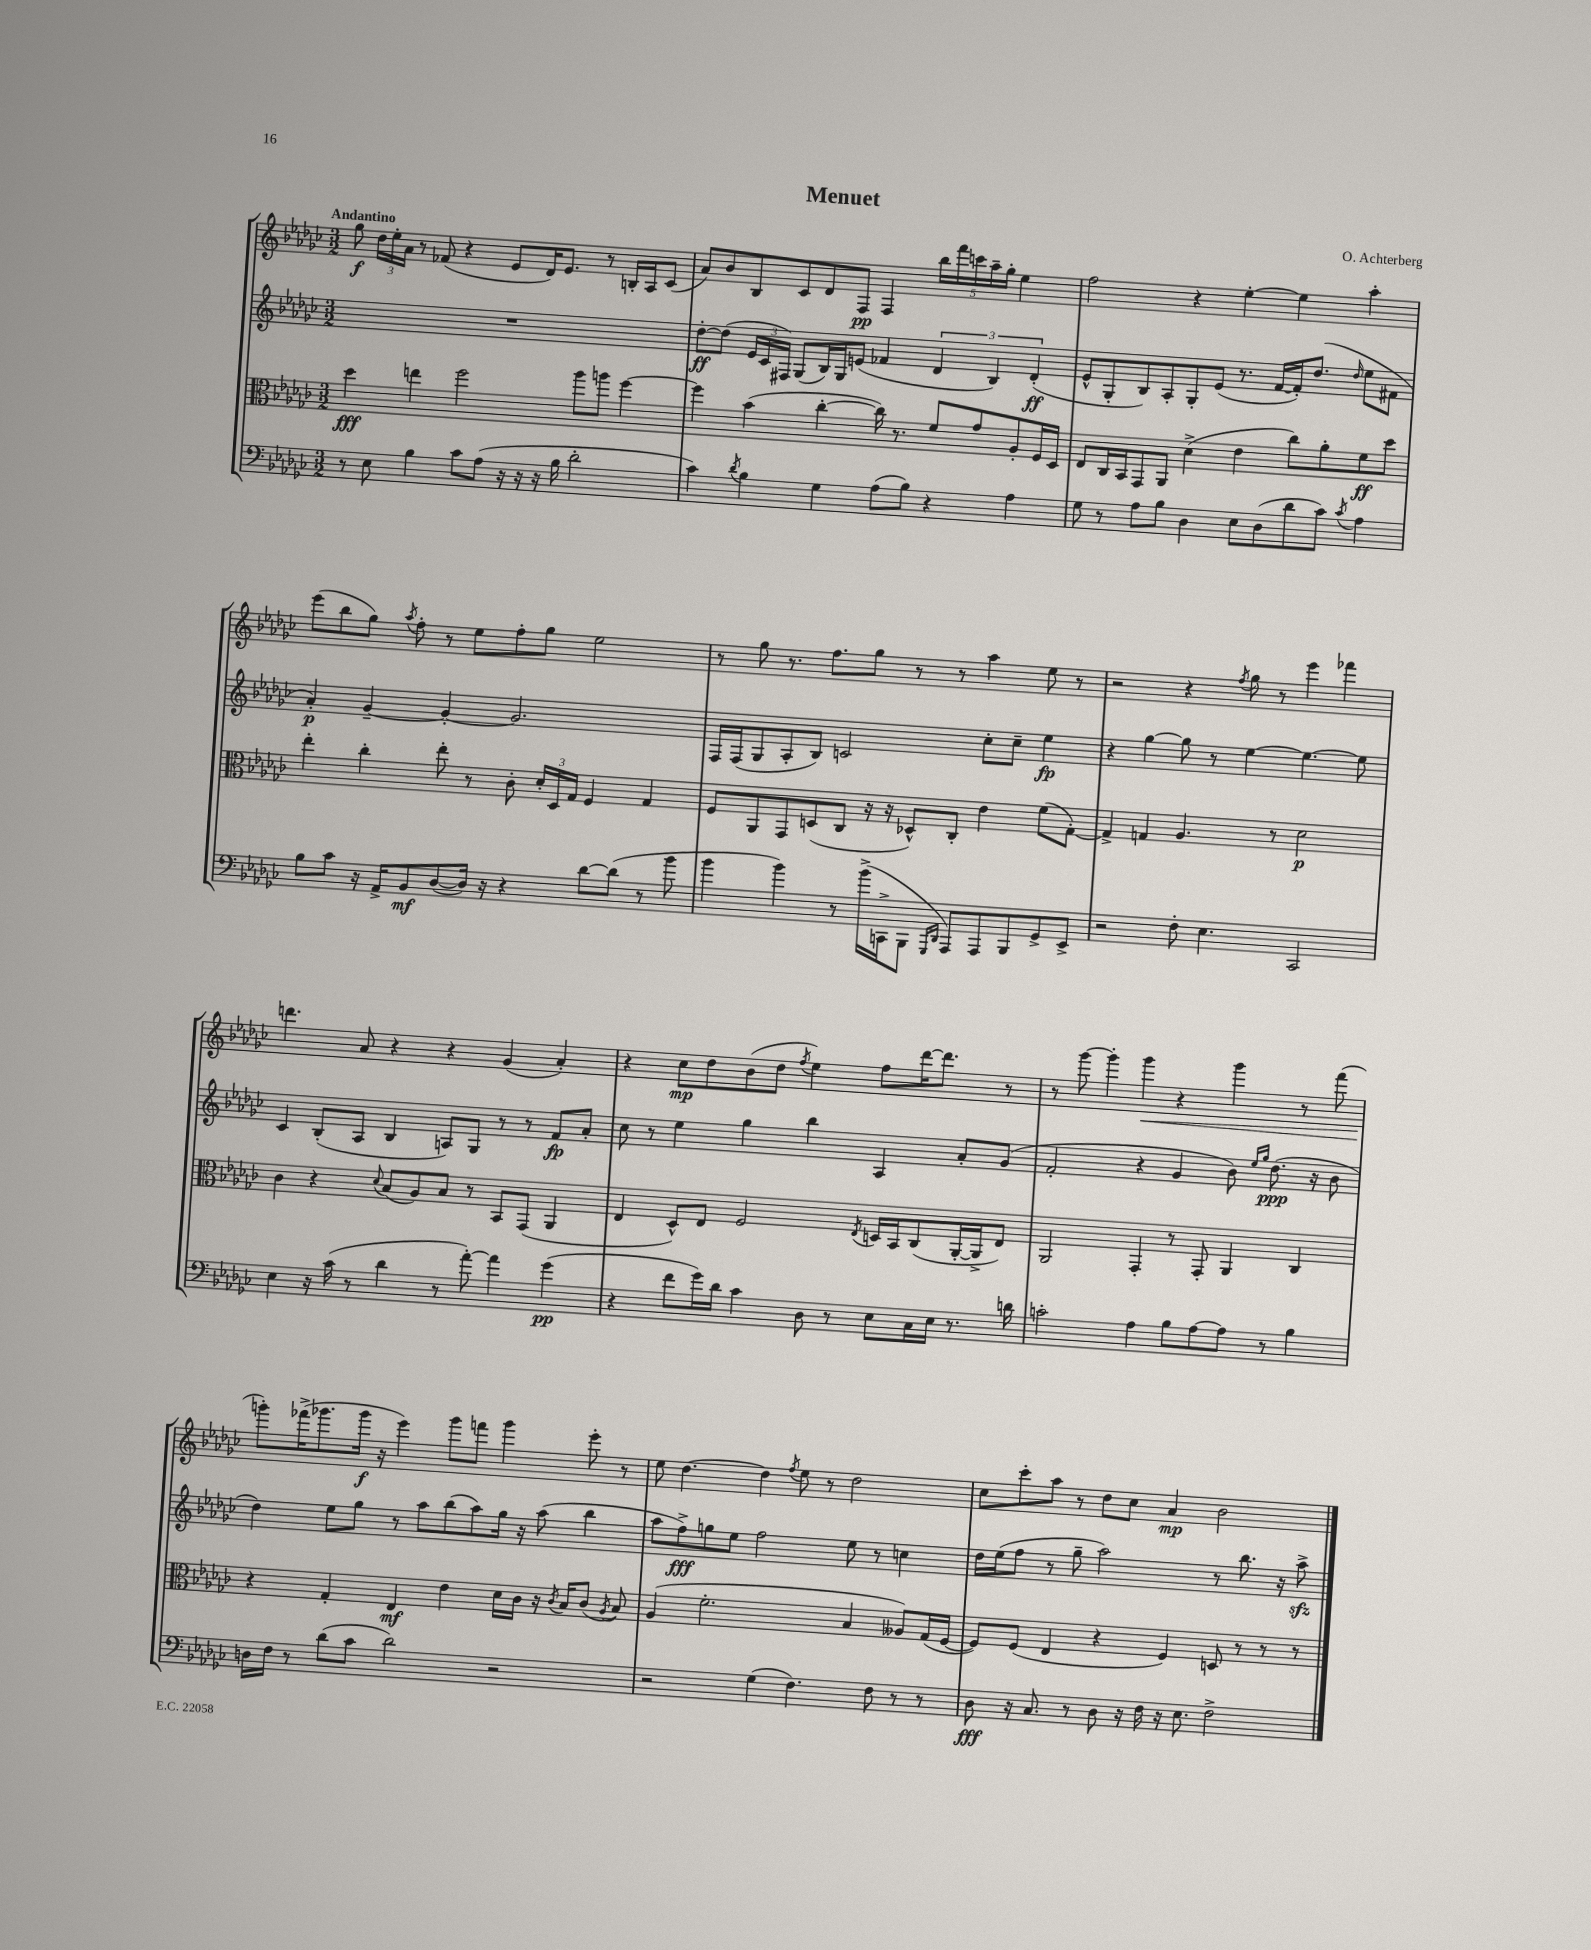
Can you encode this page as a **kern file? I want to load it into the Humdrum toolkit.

**kern	**dynam	**kern	**dynam	**kern	**dynam	**kern	**dynam
*part4	*part4	*part3	*part3	*part2	*part2	*part1	*part1
*staff4	*staff4	*staff3	*staff3	*staff2	*staff2	*staff1	*staff1
*clefF4	*	*clefC3	*	*clefG2	*	*clefG2	*
*k[b-e-a-d-g-c-]	*	*k[b-e-a-d-g-c-]	*	*k[b-e-a-d-g-c-]	*	*k[b-e-a-d-g-c-]	*
*M3/2	*	*M3/2	*	*M3/2	*	*M3/2	*
=1	=1	=1	=1	=1	=1	=1	=1
!	!	!	!	!	!	!LO:TX:a:B:t=Andantino	!
8r	.	4dd-\	fff	1.r	.	8gg-\	f
8E-\	.	.	.	.	.	24dd-\LL	.
.	.	.	.	.	.	24ee-'\	.
.	.	.	.	.	.	24a-\JJ	.
4B-\	.	4een\	.	.	.	8r	.
.	.	.	.	.	.	(8f-X/	.
8c-\L	.	2ff\	.	.	.	4r	.
(8A-\J	.	.	.	.	.	.	.
16r	.	.	.	.	.	8e-/L	.
16r	.	.	.	.	.	.	.
16r	.	.	.	.	.	16d-/K)	.
16B-\	.	.	.	.	.	8.e-/J	.
2d-'\	.	8aa-\L	.	.	.	.	.
.	.	8aan\J	.	.	.	8r	.
.	.	[4ff\	.	.	.	16Bn'/LL	.
.	.	.	.	.	.	16A-/J	.
.	.	.	.	.	.	(8c-/J	.
=2	=2	=2	=2	=2	=2	=2	=2
4c-\)	.	4ff\]	.	[8dd-'\L	ff	8a-/L)	.
.	.	.	.	(8dd-\J]	.	8b-/	.
8qd-/	.	.	.	.	.	.	.
4B-\	.	(4b-\	.	24e-/LL	.	8B-/	.
.	.	.	.	24c-/	.	.	.
.	.	.	.	24F#X/JJ)	.	.	.
.	.	.	.	(8G-/L	.	8c-/	.
4G-\	.	[4cc-'\	.	16B-/L)	.	8d-/	.
.	.	.	.	16G-/J	.	.	.
.	.	.	.	(8en/J	.	8F/J	pp
(8A-\L	.	16cc-\])	.	4f-X/	.	4F/	.
.	.	8.r	.	.	.	.	.
8B-\J)	.	.	.	.	.	.	.
4r	.	8f/L	.	6d-/	.	20bb-\LL	.
.	.	.	.	.	.	20fff\	.
.	.	.	.	.	.	20cccn\	.
.	.	8g-/	.	.	.	.	.
.	.	.	.	.	.	20aa-~\	.
.	.	.	.	6B-/)	.	.	.
.	.	.	.	.	.	20gg-'\JJ	.
4A-\	.	8A-'/	.	.	.	4ee-\	.
.	.	.	.	(6d-'/	ff	.	.
.	.	16F/L	.	.	.	.	.
.	.	16D-/JJ	.	.	.	.	.
=3	=3	=3	=3	=3	=3	=3	=3
8G-\	.	8E-/L	.	8e-^^/L	.	2ff\	.
8r	.	16C-/L	.	8G-'/	.	.	.
.	.	16BB-/J	.	.	.	.	.
8A-\L	.	8GG-/	.	8B-/)	.	.	.
8B-\J	.	8AA-/J	.	8A-'/	.	.	.
4D-\	.	(4d-^\	.	8G-'/	.	4r	.
.	.	.	.	(8e-/J	.	.	.
8E-\L	.	4e-\	.	8.r	.	[4ee-'\	.
(8D-\	.	.	.	.	.	.	.
.	.	.	.	[16f/LL	.	.	.
8d-\	.	8cc-\L)	.	16f'/J])	.	4ee-\]	.
.	.	.	.	(8.dd-/J	.	.	.
8c-\J)	.	8a-'\	.	.	.	.	.
8qc-/	.	.	.	16qqdd-/	.	.	.
4A-\	.	8f\	ff	8ee-\L	.	4aa-'\	.
.	.	8dd-\J	.	8f#X\J	.	.	.
!!LO:LB:g=z
=4	=4	=4	=4	=4	=4	=4	=4
8B-\L	.	4ee-'\	.	4a-'/)	p	(8eee-\L	.
8c-\J	.	.	.	.	.	8bb-\	.
16r	.	4cc-'\	.	[4g-~/	.	8gg-\J)	.
16AA-^/KL	.	.	.	.	.	.	.
.	.	.	.	.	.	8qaa-/	.
8BB-/	mf	.	.	.	.	8ff'\	.
([8D-/	.	8ee-'\	.	4g-'/_	.	8r	.
16D-/Jk])	.	8r	.	.	.	8ee-\L	.
16r	.	.	.	.	.	.	.
4r	.	8c-'\	.	2.g-/]	.	8ff'\	.
.	.	24d-'/LL	.	.	.	8gg-\J	.
.	.	24D-/	.	.	.	.	.
.	.	24G-/JJ	.	.	.	.	.
[8d-\L	.	4F/	.	.	.	2ee-\	.
(8d-\J]	.	.	.	.	.	.	.
8r	.	4G-/	.	.	.	.	.
8b-\	.	.	.	.	.	.	.
=5	=5	=5	=5	=5	=5	=5	=5
4b-\	.	8F/L	.	16F/LL	.	8r	.
.	.	.	.	(16F/J	.	.	.
.	.	8AA-/	.	8G-/	.	8gg-\	.
4b-\)	.	8GG-/	.	8A-'/	.	8.r	.
.	.	(8Dn/	.	8B-/J)	.	.	.
.	.	.	.	.	.	8.ff\L	.
8r	.	8C-/J	.	2cn/	.	.	.
(16b-^\LL	.	16r	.	.	.	8gg-\J	.
16CCn^\J	.	16r	.	.	.	.	.
8BBB-\J	.	8D-X^^/L)	.	.	.	8r	.
16qqGGG-/LL	.	.	.	.	.	.	.
16qqDD-/JJ	.	.	.	.	.	.	.
8AAA-/L)	.	8C-'/J	.	.	.	8r	.
8AAA-/	.	4e-\	.	8cc-'\L	.	4aa-\	.
8BBB-/	.	.	.	8cc-~\J	.	.	.
8GG-^/	.	(8f\L	.	4ee-\	fp	8ee-\	.
8EE-^/J	.	[8G-'\J)	.	.	.	8r	.
=6	=6	=6	=6	=6	=6	=6	=6
2r	.	4G-^/]	.	4r	.	2r	.
.	.	4Gn/	.	[4gg-\	.	.	.
8F'\	.	4.A-/	.	8gg-\]	.	4r	.
4.E-\	.	.	.	8r	.	.	.
.	.	.	.	.	.	8qff/	.
.	.	.	.	[4ee-\	.	8gg-\	.
.	.	8r	.	.	.	8r	.
2CC-/	.	2d-\	p	4.ee-\_	.	4eee-\	.
.	.	.	.	.	.	4fff-X\	.
.	.	.	.	8ee-\]	.	.	.
!!LO:LB:g=z
=7	=7	=7	=7	=7	=7	=7	=7
4E-\	.	4c-\	.	4c-/	.	4.dddn\	.
16r	.	4r	.	(8B-'/L	.	.	.
(16c-\	.	.	.	.	.	.	.
8r	.	.	.	8A-/J	.	8a-/	.
.	.	8qqd-/	.	.	.	.	.
4d-\	.	(8B-/L	.	4B-/	.	4r	.
.	.	8A-/)	.	.	.	.	.
8r	.	8B-/J	.	8An/L)	.	4r	.
[8a-'\)	.	8r	.	8G-/J	.	.	.
4a-\]	.	8BB-/L	.	8r	.	(4g-/	.
.	.	(8GG-/J	.	8r	.	.	.
(4g-\	pp	4AA-/	.	8f/L	fp	4a-'/)	.
.	.	.	.	8a-'/J	.	.	.
=8	=8	=8	=8	=8	=8	=8	=8
4r	.	4E-/	.	8cc-\	.	4r	.
.	.	.	.	8r	.	.	.
8f\L	.	8D-^^/L)	.	4ee-\	.	8cc-\L	mp
16g-\L)	.	8E-/J	.	.	.	8dd-\	.
16d-\JJ	.	.	.	.	.	.	.
4c-\	.	2F/	.	4gg-\	.	(8b-\	.
.	.	.	.	.	.	8dd-\J	.
.	.	.	.	.	.	8qff/	.
8D-\	.	.	.	4bb-\	.	4ee-\)	.
8r	.	.	.	.	.	.	.
.	.	8qE-/	.	.	.	.	.
8E-\L	.	16Dn/LL	.	4A-/	.	8ff\L	.
.	.	16BB-/J	.	.	.	.	.
16C-\L	.	(8C-/	.	.	.	[16ddd-\K	.
16E-\JJ	.	.	.	.	.	8.ddd-\J]	.
8.r	.	[16AA-'/L	.	8a-'/L	.	.	.
.	.	16AA-^/J]	.	.	.	.	.
.	.	8E-/J)	.	(8g-/J	.	8r	.
16dn\	.	.	.	.	.	.	.
=9	=9	=9	=9	=9	=9	=9	=9
2cn'\	.	2AA-/	.	2f'/	.	8r	.
.	.	.	.	.	.	[8ggg-\	.
.	.	.	.	.	.	4ggg-'\]	.
!	!	!	!	!	!	!	!LO:HP:b
4A-\	.	4GG-'/	.	4r	.	4ggg-\	<
8B-\L	.	8r	.	4g-/	.	4r	.
[8A-\	.	8GG-'/	.	.	.	.	.
8A-\J]	.	4AA-/	.	8b-\)	.	4ggg-\	.
.	.	.	.	16qqee-/LL	.	.	.
.	.	.	.	16qqgg-/JJ	.	.	.
8r	.	.	.	(8.dd-\	ppp	.	.
4B-\	.	4C-/	.	.	.	8r	.
.	.	.	.	16r	.	.	.
.	.	.	.	8b-\	.	(8fff\	.
!!LO:LB:g=z
=10	=10	=10	=10	=10	=10	=10	=10
16Dn\LL	.	4r	.	4dd-\)	.	8gggn'\L)	.
16F\JJ	.	.	.	.	.	.	.
8r	.	.	.	.	.	(16fff-X^\K	[
.	.	.	.	.	.	8.ggg-X\	.
(8d-\L	.	4G-'/	.	8ee-\L	.	.	.
8c-\J	.	.	.	8gg-\J	.	16ggg-\Jk	f
.	.	.	.	.	.	16r	.
2d-\)	.	4E-/	mf	8r	.	4eee-\)	.
.	.	.	.	8aa-\L	.	.	.
.	.	4e-\	.	(8bb-\	.	8ggg-\L	.
.	.	.	.	8aa-\)	.	8fffn\J	.
2r	.	16d-\LL	.	16gg-\Jk	.	4ggg-\	.
.	.	16c-\JJ	.	16r	.	.	.
.	.	16r	.	(8aa-\	.	.	.
.	.	8qc-/	.	.	.	.	.
.	.	16B-/KL	.	.	.	.	.
.	.	(8c-/J	.	4bb-\	.	8eee-'\	.
.	.	8qA-/	.	.	.	.	.
.	.	8B-/)	.	.	.	8r	.
=11	=11	=11	=11	=11	=11	=11	=11
2r	.	(4A-/	.	8aa-\L	.	8ee-\	.
.	.	.	.	8ff^\)	fff	[4.dd-\	.
.	.	2.f'\	.	8ggn\	.	.	.
.	.	.	.	8ee-\J	.	.	.
(4G-\	.	.	.	2ff\	.	4dd-\]	.
.	.	.	.	.	.	8qff/	.
4.F\)	.	.	.	.	.	8ee-\	.
.	.	.	.	.	.	8r	.
.	.	4B-/	.	8ee-\	.	2dd-\	.
8F\	.	.	.	8r	.	.	.
8r	.	8A--X/L)	.	4ccn\	.	.	.
8r	.	(16G-/L	.	.	.	.	.
.	.	[16F/JJ	.	.	.	.	.
=12	=12	=12	=12	=12	=12	=12	=12
8D-\	fff	8F/L])	.	16dd-\LL	.	8cc-\L	.
.	.	.	.	(16ee-\J	.	.	.
16r	.	(8F/J	.	8ff\J	.	8ccc-'\	.
8.C-/	.	.	.	.	.	.	.
.	.	4E-/	.	8r	.	8aa-\J	.
8r	.	.	.	8gg-~\	.	8r	.
8D-\	.	4r	.	2aa-\)	.	8dd-\L	.
16r	.	.	.	.	.	8cc-\J	.
16F\	.	.	.	.	.	.	.
16r	.	4F/)	.	.	.	4a-/	mp
8.E-\	.	.	.	.	.	.	.
2F^\	.	8Dn/	.	8r	.	2b-\	.
.	.	8r	.	8.bb-\	.	.	.
.	.	8r	.	.	.	.	.
.	.	.	.	16r	.	.	.
.	.	8r	.	8aa-zz^\	.	.	.
==	==	==	==	==	==	==	==
*-	*-	*-	*-	*-	*-	*-	*-
